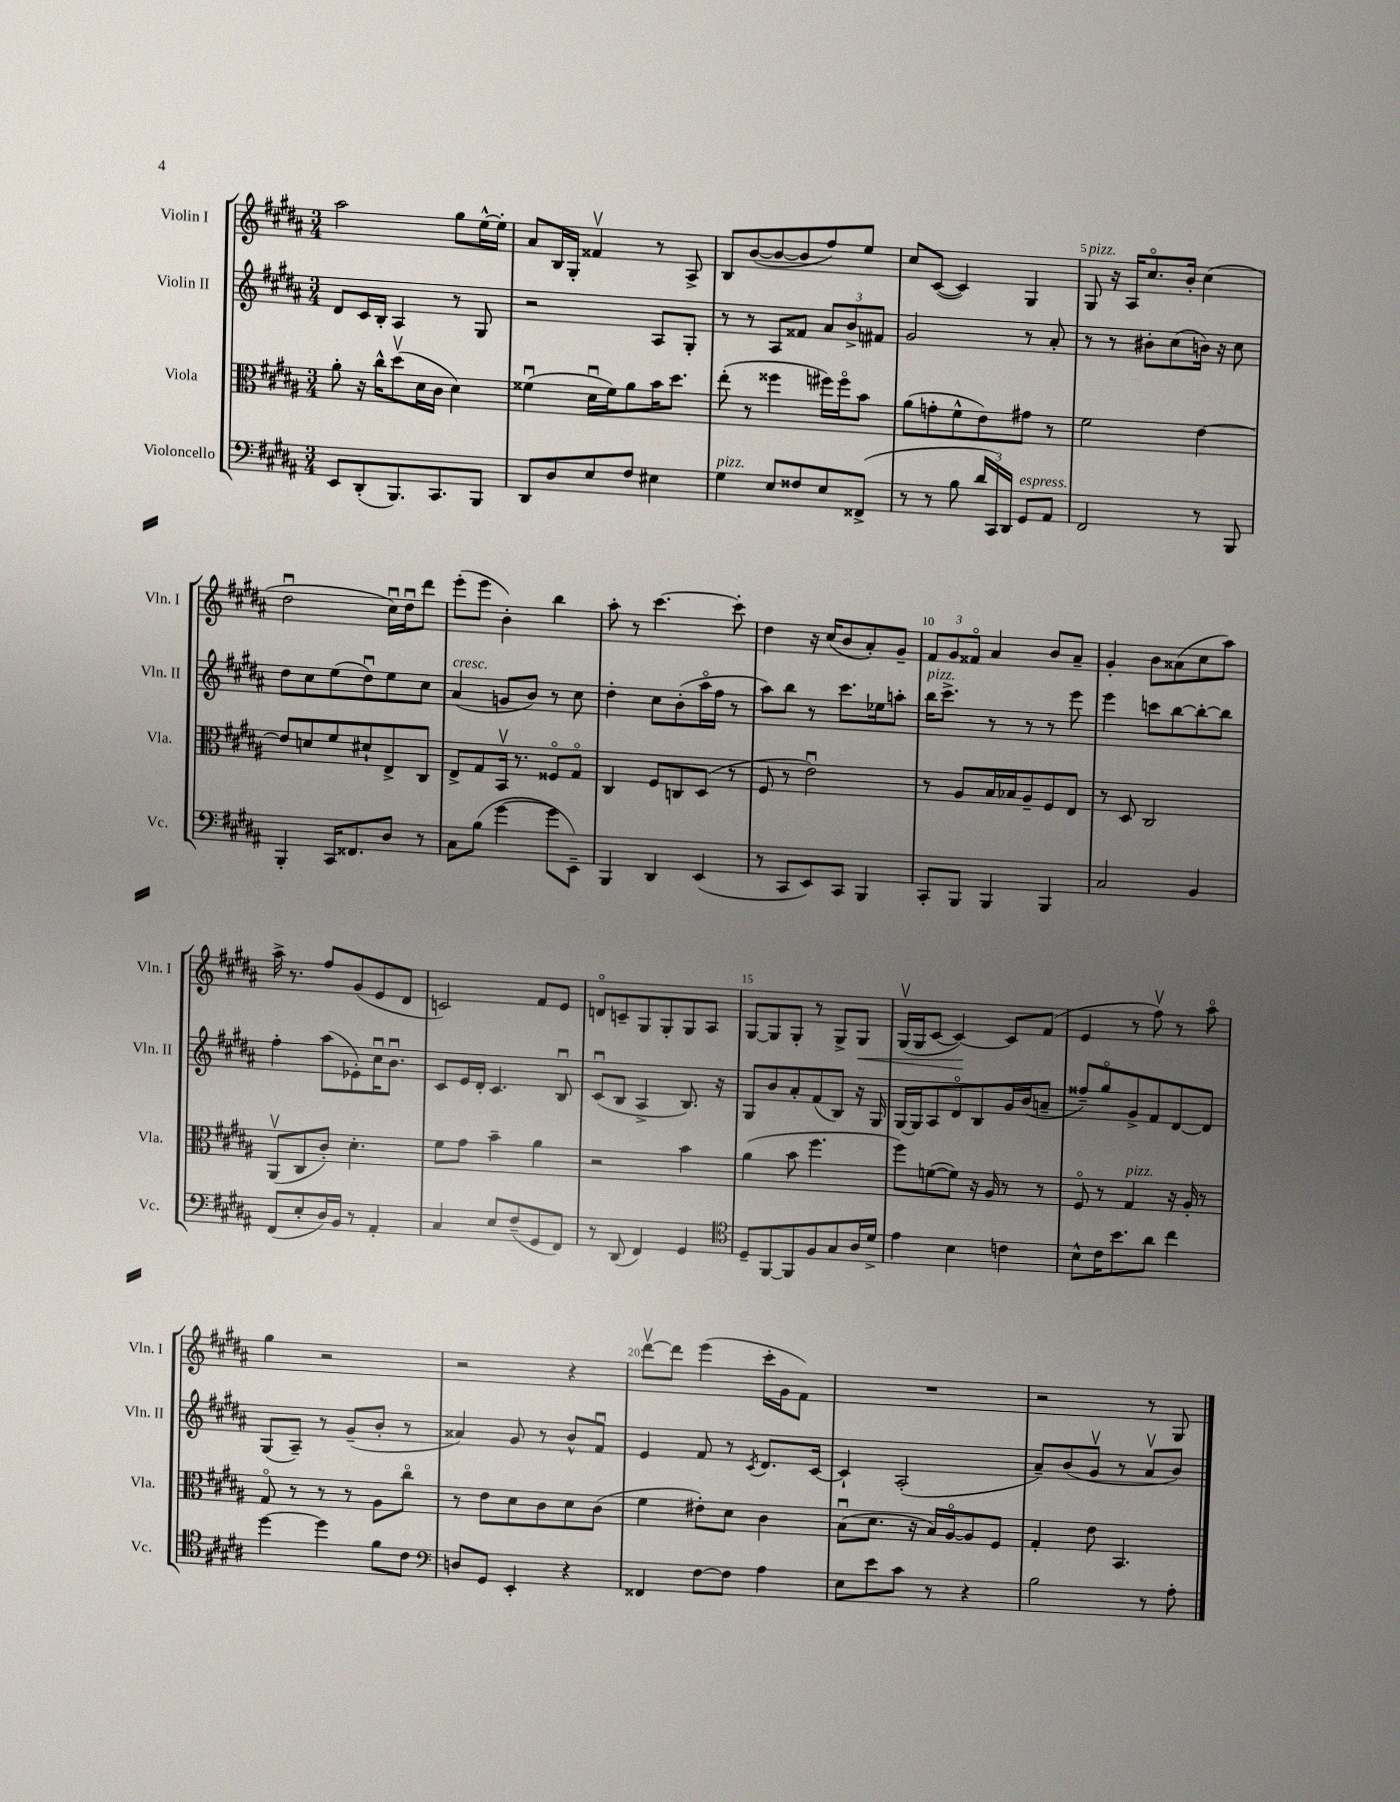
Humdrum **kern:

**kern	**kern	**kern	**kern
*staff4	*staff3	*staff2	*staff1
*clefF4	*clefC3	*clefG2	*clefG2
*k[f#c#g#d#a#]	*k[f#c#g#d#a#]	*k[f#c#g#d#a#]	*k[f#c#g#d#a#]
*M3/4	*M3/4	*M3/4	*M3/4
8EE	8a#'	8d#	2aa#
(8DD#'	16r	16c#	.
.	16cc#^^	16B'	.
8.BBB)	(8dd#v	4A#	.
.	16d#	.	.
8.CC#	16c#	.	.
.	4d#)	8r	8gg#
8BBB	.	8G#	[16ee^^
.	.	.	16ee']
=	=	=	=
8DD#	(4f##u	2r	8a#
8D#	.	.	16B
.	.	.	16G#'
8E	16d#u	.	4f##v
.	16f##)	.	.
8F#	8a#	.	.
4E#	16b	8A#	8r
.	8.dd#	.	.
.	.	8G#'	8A#^
=	=	=	=
4G#	(8ee'	8r	8B
.	8r	8r	([8b
8E	4ff##	8A#	8b_
8F##	.	8f##	8b]
8E	16ff#)	12a#	8ff#)
.	16ff#o	.	.
.	.	12b^	.
(8FF##^	8b	.	8ee
.	.	12f#	.
=	=	=	=
8r	(8a#	2g#	8cc#
8r	8g'	.	([8c#
8B	8f#^^	.	4c#])
24d#	8e)	.	.
24CC#)	.	.	.
24DD#	.	.	.
8GG#	8g#	8r	4G#
8AA#	8r	8a#'	.
=	=	=	=
2FF#	2f#	8r	8G#
.	.	8r	16r
.	.	.	16A#
.	.	8b#'	8.cc#o
.	.	(8cc#	.
.	.	.	16b'
8r	[4e	16b)	(4cc#
.	.	16r	.
8BBB	.	8cc#	.
=	=	=	=
4BBB'	8e]	8dd#	2dd#u
.	8d	8cc#	.
16CC#	8f#	(8ee	.
8.FF##	.	.	.
.	8d#`	8dd#u)	.
8D#	8E^	8ee	16cc#u)
.	.	.	16dd#u
8r	8C#	8cc#	8ddd#
=	=	=	=
8C#	8E^	(4a#	(8eee'
(8B	8G#	.	8eee
[4g#	16BBv	8g	4b')
.	8.r	.	.
.	.	8b)	.
8g#]	8F##o	8r	4bb
8EE~)	8G#o	8cc#	.
=	=	=	=
4BBB	4C#	4dd#'	8aa#'
.	.	.	8r
4DD#	8F#	8cc#	[4.ccc#
.	8C	(8b'	.
(4EE	(8D#	16aa#o	.
.	.	16ff#	.
.	8r	8r	8ccc#']
=	=	=	=
8r	8F#	8aa#)	4dd#
8CC#	8r	8bb	.
8EE)	2eu)	8r	16r
.	.	.	(16cc#
8CC#	.	8.ccc#	8b
4BBB	.	.	8a#')
.	.	16ee-	.
.	.	8aa'	8g#~
=	=	=	=
8CC#'	8r	16bb	12f#
.	.	8.ccc#^	.
.	.	.	12g#
8BBB	8A#	.	.
.	.	.	12f##o
4BBB	16B	8r	4a#
.	16B-	.	.
.	8A#~	8r	.
4BBB	8F#	8r	8b
.	8E	8eee	8a#~
=	=	=	=
2C#	8r	4eee	4g#'
.	8D#	.	.
.	2C#	8ccc	8b
.	.	[8bb	(8a##
4BB	.	8bb'_	8cc#
.	.	8bb]	8aa#)
=	=	=	=
(8FF#	(8AA#v	4ff#'	16aa#^
.	.	.	8.r
8E'	8C#	.	.
16D#)	8c#')	(8aa#	8ff#
16BB	.	.	.
8r	4.d#'	8e-')	(8g#
4AA#'	.	16cc#u	8e
.	.	8.bu	.
.	.	.	8d#
=	=	=	=
4C#	8f#	8c#	2c)
.	8g#	16e	.
.	.	16d#'	.
8E	4b~	4.c#	.
(8F#~	.	.	.
8GG#	4a#	.	8f#
8FF#)	.	8Bu	8e
=	=	=	=
8r	2r	(8c#u	8do
(8DD#	.	8B	8c~
4FF#)	.	4A#^	8G#
.	.	.	8G#'
4GG#	4b	8.B)	8G#
.	.	.	8A#
.	.	16r	.
=	=	=	=
*clefC4	*	*	*
8D#~	(4a#	8G#	[8G#
[8FF#	.	8b	8G#]
8FF#]	8b	8a#'	8G#'
8F#	4.ff#	(8f#	8r
8G#	.	8B)	8G#^
16A#	.	16r	8G#
16d#^	.	16G#	.
=	=	=	=
4e	8ff#)	[16G#	(16G#v
.	.	16G#]	16G#
.	([8f	8A#	[8c#
4B	8f])	8d#o	4c#_)
.	16r	8B	.
.	16A#	.	.
4c	8r	16g#	8c#]
.	.	(16b	.
.	8r	8a~	(8f#
=	=	=	=
8B^^	8F#o	8ff##~)	4e
16c#	8r	8gg#o	.
8.b	.	.	.
.	4G#	8g#^	8r
8a#	.	8f#	8ff#v)
4cc#	16r	[8d#	8r
.	16A#'	.	.
.	8r	8d#]	8aa#o
=	=	=	=
[4dd#	8G#o	(8G#	4gg#
.	8r	8A#~)	.
4dd#]	8r	8r	2r
.	8r	(8g#~	.
8f#	8A#	8b'	.
8c#	8cc#o	8r	.
=	=	=	=
*clefF4	*	*	*
8D	8r	4a##)	2r
8GG#	8e	.	.
4EE'	8d#	8g#	.
.	8c#	8r	.
4r	8d#	8b^^	4r
.	(8c#	8f#u	.
=	=	=	=
4FF##	4f#	4e	[8ddd#v
.	.	.	8ddd#]
[8F#	8e#')	8f#	(4eee
8F#]	8d#	8r	.
.	.	8qc#	.
4A#	4c#	8.d#	16ccc#'
.	.	.	16g#
.	.	.	8f#)
.	.	[16c#	.
=	=	=	=
8E	(8Bu	4c#`]	2.r
8e	8.d#	.	.
8c#	.	(2A#'	.
.	16r	.	.
8r	16B)	.	.
.	[16A#o	.	.
4r	8A#]	.	.
.	8F#	.	.
=	=	=	=
2B	4G#'	8a#~)	2r
.	.	(8b	.
.	8e	8g#v	.
.	4.BB	8r	.
8r	.	8a#v	8r
8A#'	.	8b)	8G#
==	==	==	==
*-	*-	*-	*-
